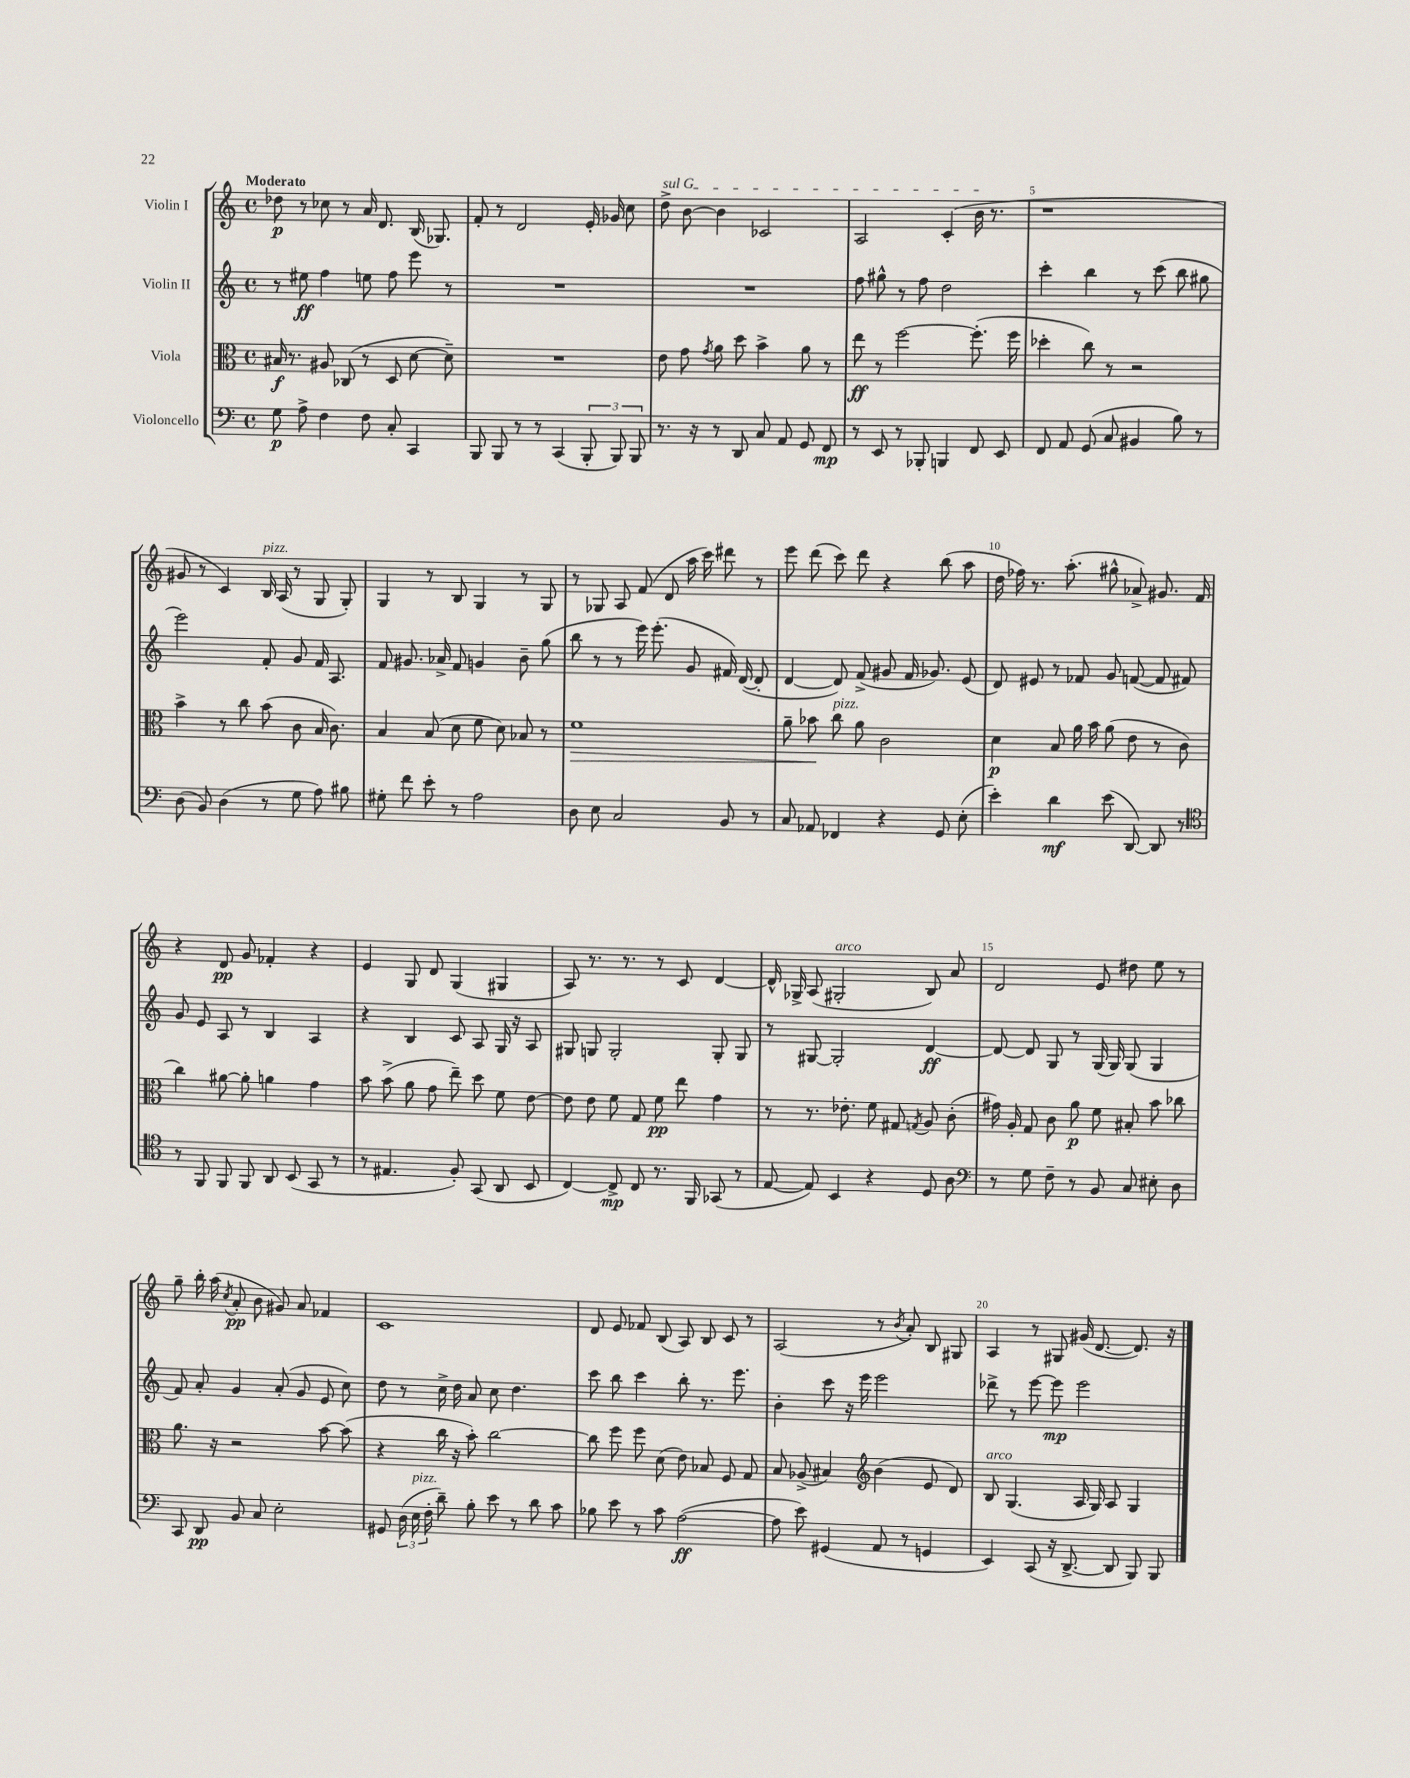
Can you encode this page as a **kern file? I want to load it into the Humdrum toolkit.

**kern	**dynam	**kern	**dynam	**kern	**dynam	**kern	**dynam
*part4	*part4	*part3	*part3	*part2	*part2	*part1	*part1
*staff4	*staff4	*staff3	*staff3	*staff2	*staff2	*staff1	*staff1
*I"Violoncello	*	*I"Viola	*	*I"Violin II	*	*I"Violin I	*
*clefF4	*	*clefC3	*	*clefG2	*	*clefG2	*
*k[]	*	*k[]	*	*k[]	*	*k[]	*
*M4/4	*	*M4/4	*	*M4/4	*	*M4/4	*
*met(c)	*	*met(c)	*	*met(c)	*	*met(c)	*
=1	=1	=1	=1	=1	=1	=1	=1
!	!	!	!	!	!	!LO:TX:a:B:t=Moderato	!
8G\	p	16B#X/	f	8r	.	8dd-X\	p
.	.	8.r	.	.	.	.	.
8A^\	.	.	.	8ee#X\	ff	8r	.
4F\	.	8A#X/	.	4ff\	.	8cc-X\	.
.	.	(8C-X/	.	.	.	8r	.
8F\	.	8r	.	8een\	.	16a/	.
.	.	.	.	.	.	8.d/	.
8C'/	.	8D/	.	8ff\	.	.	.
4CC/	.	[8d\	.	8eee\	.	(16B/	.
.	.	.	.	.	.	8.G-X/)	.
.	.	8d~\])	.	8r	.	.	.
=2	=2	=2	=2	=2	=2	=2	=2
8BBB/	.	1r	.	1r	.	8f'/	.
8BBB/	.	.	.	.	.	8r	.
8r	.	.	.	.	.	2d/	.
8r	.	.	.	.	.	.	.
(4CC/	.	.	.	.	.	.	.
12BBB'/	.	.	.	.	.	16e'/	.
.	.	.	.	.	.	16g-X/	.
12BBB/)	.	.	.	.	.	.	.
.	.	.	.	.	.	8cc\	.
12BBB/	.	.	.	.	.	.	.
=3	=3	=3	=3	=3	=3	=3	=3
!	!	!	!	!	!	!LO:TX:a:i:t=sul G	!
8.r	.	8e\	.	1r	.	8dd^\	.
.	.	8g\	.	.	.	[8b\	.
16r	.	.	.	.	.	.	.
.	.	8qg/	.	.	.	.	.
8r	.	8a\	.	.	.	4b\]	.
8DD/	.	8dd\	.	.	.	.	.
8C/	.	4b^\	.	.	.	2c-X/	.
8AA/	.	.	.	.	.	.	.
8GG/	.	8a\	.	.	.	.	.
8FF/	mp	8r	.	.	.	.	.
=4	=4	=4	=4	=4	=4	=4	=4
8r	.	8ee\	ff	8ff\	.	2A/	.
8EE/	.	8r	.	8gg#X^^\	.	.	.
8r	.	[2ff\	.	8r	.	.	.
8BBB-X'/	.	.	.	8ff\	.	.	.
4BBBn/	.	.	.	2dd\	.	(4c'/	.
8FF/	.	(8.ff'\]	.	.	.	16b\	.
.	.	.	.	.	.	8.r	.
8EE/	.	.	.	.	.	.	.
.	.	16ff\	.	.	.	.	.
=5	=5	=5	=5	=5	=5	=5	=5
8FF/	.	4dd-X'\	.	4ccc'\	.	1r	.
8AA/	.	.	.	.	.	.	.
(8GG/	.	8cc\)	.	4bb\	.	.	.
8C/	.	8r	.	.	.	.	.
4BB#X/	.	2r	.	8r	.	.	.
.	.	.	.	(8ccc\	.	.	.
8B\)	.	.	.	8bb\	.	.	.
8r	.	.	.	8gg#X\	.	.	.
!!LO:LB:g=z
=6	=6	=6	=6	=6	=6	=6	=6
(8D\	.	4b^\	.	2eee\)	.	8g#X/	.
8BB/)	.	.	.	.	.	8r	.
(4D\	.	8r	.	.	.	4c/)	.
.	.	8cc\	.	.	.	.	.
!	!	!	!	!	!	!LO:TX:a:i:t=pizz.	!
8r	.	(8b\	.	8f'/	.	16B/	.
.	.	.	.	.	.	(16A/	.
8G\	.	8c\	.	8g/	.	8r	.
8A\)	.	16B/	.	16f/	.	8G/	.
.	.	8.c\)	.	8.A/	.	.	.
8B#X\	.	.	.	.	.	8G'/)	.
=7	=7	=7	=7	=7	=7	=7	=7
8G#X'\	.	4B/	.	8f/	.	4G/	.
8f\	.	.	.	8.g#X/	.	.	.
8e'\	.	(8B/	.	.	.	8r	.
.	.	.	.	16a-X^/	.	.	.
8r	.	8d\	.	8f/	.	8B/	.
2A\	.	8f\	.	4gn/	.	4G/	.
.	.	8d\)	.	.	.	.	.
.	.	8B-X/	.	8b~\	.	8r	.
.	.	8r	.	(8gg\	.	8G/	.
=8	=8	=8	=8	=8	=8	=8	=8
!	!	!	!LO:HP:b	!	!	!	!
8D\	.	1f	>	8bb\	.	8r	.
8E\	.	.	.	8r	.	8G-X/	.
2C/	.	.	.	8r	.	8A/	.
.	.	.	.	16eee\)	.	(8f/	.
.	.	.	.	(8.eee'\	.	.	.
.	.	.	.	.	.	8d/	.
.	.	.	.	8g/	.	16aa\	.
.	.	.	.	.	.	16ccc\)	.
8BB/	.	.	.	16f#X/)	.	8ddd#X\	.
.	.	.	.	([16d/	.	.	.
8r	.	.	.	8d'/]	.	8r	.
=9	=9	=9	=9	=9	=9	=9	=9
8C/	.	8a~\	.	[4d/	.	8eee\	.
8AA-X/	.	8b-X\	.	.	.	(8ddd\	.
!	!	!LO:TX:a:i:t=pizz.	!	!	!	!	!
4FF-X/	.	8cc\	]	8d/])	.	8ccc\)	.
.	.	8a\	.	(8f^/	.	8ddd\	.
4r	.	2c\	.	8g#X/	.	4r	.
.	.	.	.	16f/	.	.	.
.	.	.	.	8.g-X/)	.	.	.
8GG/	.	.	.	.	.	(8bb\	.
(8E'\	.	.	.	(8e/	.	8aa\	.
=10	=10	=10	=10	=10	=10	=10	=10
4e'\)	.	4d\	p	8d/)	.	16dd\	.
.	.	.	.	.	.	16ff-X\)	.
.	.	.	.	8e#X/	.	8.r	.
4d\	mf	8B/	.	8r	.	.	.
.	.	.	.	.	.	(8.aa'\	.
.	.	16a\	.	8f-X/	.	.	.
.	.	16b\	.	.	.	.	.
(8e\	.	(8a\	.	8g/	.	8gg#X^^\	.
[8DD/)	.	8e\	.	([8fn/	.	8a-X^/)	.
8DD/]	.	8r	.	8f/]	.	8.g#X/	.
8r	.	8c\	.	8f#X/)	.	.	.
.	.	.	.	.	.	16f/	.
!!LO:LB:g=z
=11	=11	=11	=11	=11	=11	=11	=11
*clefC4	*	*	*	*	*	*	*
8r	.	4cc\)	.	8g/	.	4r	.
8FF/	.	.	.	8e/	.	.	.
8FF/	.	[8a#X\	.	8A/	.	8d/	pp
8FF/	.	8a#'\]	.	8r	.	8g/	.
8AA/	.	4an\	.	4B/	.	4f-X'/	.
(8BB/	.	.	.	.	.	.	.
8GG/	.	4g\	.	4A/	.	4r	.
8r	.	.	.	.	.	.	.
=12	=12	=12	=12	=12	=12	=12	=12
8r	.	8b\	.	4r	.	4e/	.
4.E#X/	.	(8b^\	.	.	.	.	.
.	.	8a\	.	4B/	.	8G/	.
.	.	8g\	.	.	.	8d/	.
8F'/)	.	8ee~\)	.	8c/	.	(4G/	.
(8GG/	.	8dd\	.	8A/	.	.	.
8AA/	.	8f\	.	16G/	.	4G#X/	.
.	.	.	.	16r	.	.	.
8BB/	.	[8e\	.	8A/	.	.	.
=13	=13	=13	=13	=13	=13	=13	=13
[4C/)	.	8e\]	.	8G#X/	.	8A/)	.
.	.	8e\	.	8Gn/	.	8.r	.
8C^/]	mp	8f\	.	2G'/	.	.	.
.	.	.	.	.	.	8.r	.
8C/	.	8G/	.	.	.	.	.
8.r	.	8f\	pp	.	.	8r	.
.	.	8ee\	.	.	.	8c/	.
16FF/	.	.	.	.	.	.	.
(8GG-X/	.	4g\	.	8G'/	.	[4d/	.
8r	.	.	.	8G/	.	.	.
=14	=14	=14	=14	=14	=14	=14	=14
[8E/	.	8r	.	8r	.	16d^^/]	.
.	.	.	.	.	.	16G-X^/	.
8E/])	.	8.r	.	[8G#X/	.	(8A/	.
!	!	!	!	!	!	!LO:TX:a:i:t=arco	!
4BB/	.	.	.	2G#'/]	.	2G#X'/	.
.	.	8.e-X'\	.	.	.	.	.
4r	.	8f\	.	.	.	.	.
.	.	8G#X/	.	.	.	.	.
.	.	8qGn/	.	.	.	.	.
8D/	.	8A/	.	[4d/	ff	8B/)	.
8A\	.	(8c'\	.	.	.	8a/	.
=15	=15	=15	=15	=15	=15	=15	=15
*clefF4	*	*	*	*	*	*	*
8r	.	16g#X\)	.	8d/_	.	2d/	.
.	.	16A'/	.	.	.	.	.
8G\	.	8G/	.	8d/]	.	.	.
8F~\	.	8c\	.	8G/	.	.	.
8r	.	8a\	p	8r	.	.	.
8BB/	.	8f\	.	(16G/	.	8e/	.
.	.	.	.	16G/)	.	.	.
8C/	.	8B#X'/	.	(8G/	.	8dd#X\	.
8E#X'\	.	8b\	.	4G/	.	8ee\	.
8D\	.	8cc-X\	.	.	.	8r	.
!!LO:LB:g=z
=16	=16	=16	=16	=16	=16	=16	=16
8CC/	.	8.a\	.	8f/)	.	8gg~\	.
8DD/	pp	.	.	8a'/	.	16bb'\	.
.	.	16r	.	.	.	(16aa\	.
.	.	.	.	.	.	8qcc/	.
8BB/	.	2r	.	4g/	.	8a'/	pp
8C/	.	.	.	.	.	8b\	.
2E'\	.	.	.	(8a'/	.	8g#X/)	.
.	.	.	.	8g/	.	8a/	.
.	.	[8b\	.	8e/	.	4f-X/	.
.	.	(8b\]	.	8cc\)	.	.	.
=17	=17	=17	=17	=17	=17	=17	=17
8GG#X/	.	4r	.	8dd\	.	1c	.
(24D\	.	.	.	8r	.	.	.
!LO:TX:a:i:t=pizz.	!	!	!	!	!	!	!
24E\	.	.	.	.	.	.	.
24F'\	.	.	.	.	.	.	.
8d~\)	.	16cc\	.	16cc^\	.	.	.
.	.	16r	.	16dd\	.	.	.
8B'\	.	8b'\)	.	8a/	.	.	.
8e\	.	[2cc\	.	8cc\	.	.	.
8r	.	.	.	4.dd\	.	.	.
8d\	.	.	.	.	.	.	.
8c\	.	.	.	.	.	.	.
=18	=18	=18	=18	=18	=18	=18	=18
8B-X\	.	8cc\]	.	8ccc\	.	8d/	.
8e\	.	8ff\	.	8bb\	.	8e/	.
8r	.	8ff\	.	4ccc\	.	8f-X/	.
8c\	.	(8d\	.	.	.	(8B/	.
([2A\	ff	8e\)	.	8bb'\	.	8A/)	.
.	.	8B-X/	.	8.r	.	8B/	.
.	.	8F/	.	.	.	8c/	.
.	.	.	.	8.eee\	.	.	.
.	.	8G/	.	.	.	8r	.
=19	=19	=19	=19	=19	=19	=19	=19
8A\]	.	8B/	.	4b'\	.	(2A/	.
8e\)	.	(8A-X^/	.	.	.	.	.
(4GG#X/	.	4B#X/)	.	8ccc\	.	.	.
.	.	.	.	16r	.	.	.
.	.	.	.	16eee\	.	.	.
*	*	*clefG2	*	*	*	*	*
8AA/	.	(4b\	.	2eee\	.	8r	.
.	.	.	.	.	.	8qb/	.
8r	.	.	.	.	.	8a'/)	.
4GGn/	.	8e/	.	.	.	8B/	.
.	.	8d/)	.	.	.	8G#X/	.
=20	=20	=20	=20	=20	=20	=20	=20
!	!	!LO:TX:a:i:t=arco	!	!	!	!	!
4EE/)	.	8B/	.	8ddd-X^\	.	4A/	.
.	.	(4.G/	.	8r	.	.	.
(8CC/	.	.	.	[8eee\	.	8r	.
16r	.	.	.	8eee\]	mp	8G#X/	.
[8.DD^/	.	.	.	.	.	.	.
.	.	16A/	.	2eee\	.	(16g#X/	.
.	.	16G/)	.	.	.	[8.d/	.
8DD/]	.	8A/	.	.	.	.	.
8BBB/)	.	4G/	.	.	.	8.d/])	.
8BBB/	.	.	.	.	.	.	.
.	.	.	.	.	.	16r	.
==	==	==	==	==	==	==	==
*-	*-	*-	*-	*-	*-	*-	*-
